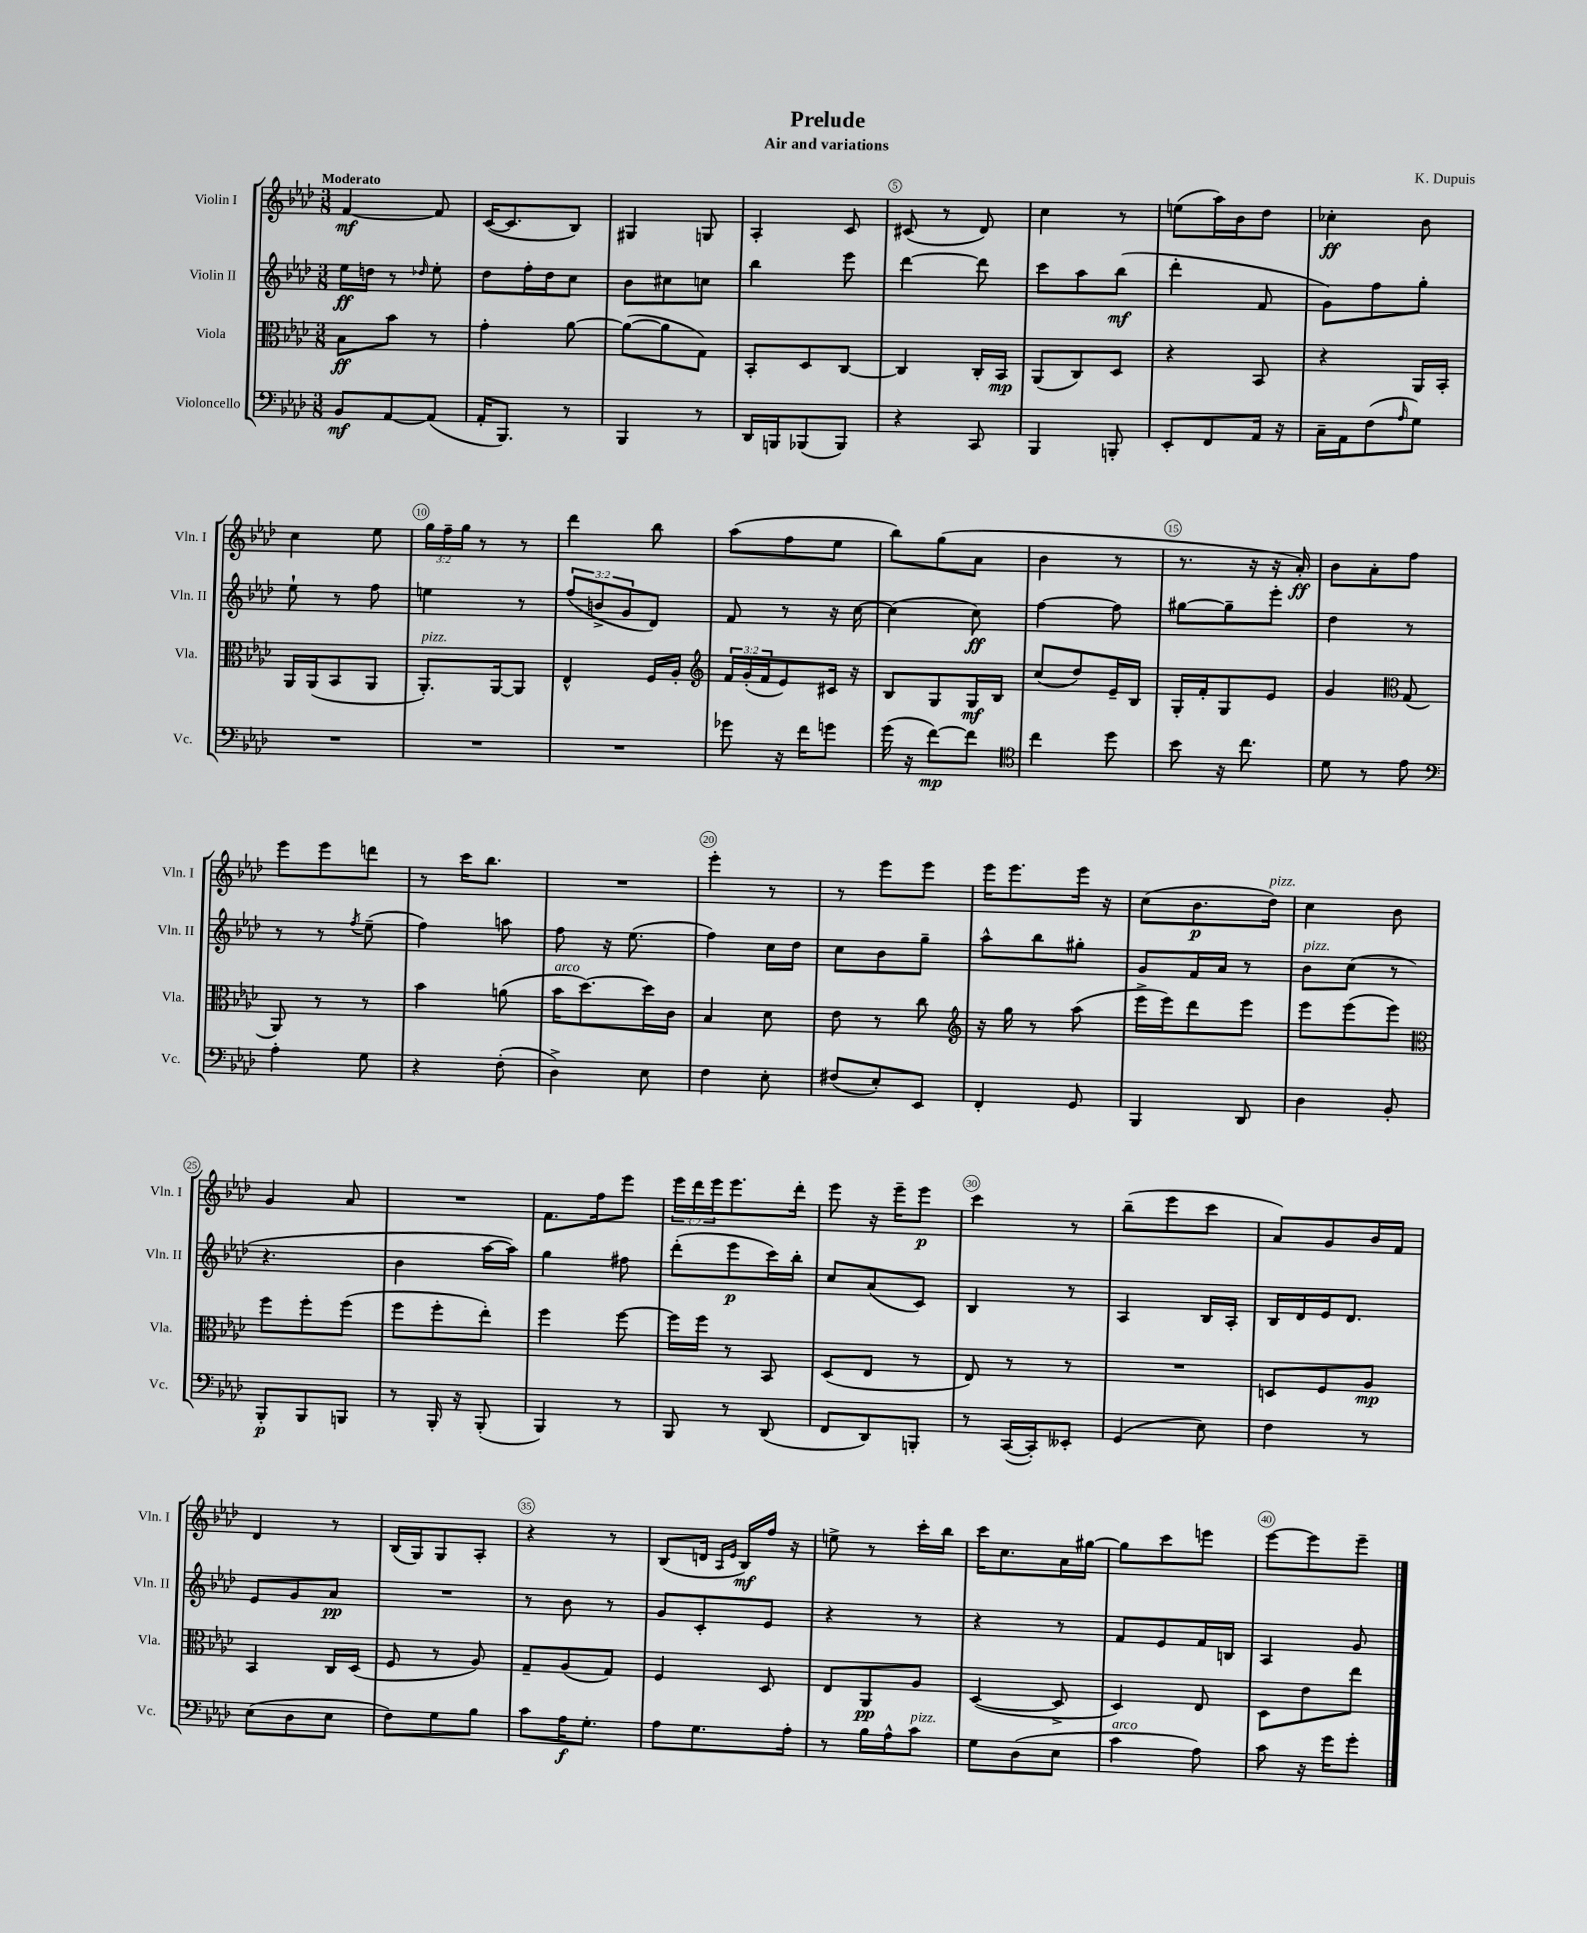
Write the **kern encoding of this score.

**kern	**dynam	**kern	**dynam	**kern	**dynam	**kern	**dynam
*part4	*part4	*part3	*part3	*part2	*part2	*part1	*part1
*staff4	*staff4	*staff3	*staff3	*staff2	*staff2	*staff1	*staff1
*I"Violoncello	*	*I"Viola	*	*I"Violin II	*	*I"Violin I	*
*I'Vc.	*	*I'Vla.	*	*I'Vln. II	*	*I'Vln. I	*
*clefF4	*	*clefC3	*	*clefG2	*	*clefG2	*
*k[b-e-a-d-]	*	*k[b-e-a-d-]	*	*k[b-e-a-d-]	*	*k[b-e-a-d-]	*
*M3/8	*	*M3/8	*	*M3/8	*	*M3/8	*
=1	=1	=1	=1	=1	=1	=1	=1
!	!	!	!	!	!	!LO:TX:a:B:t=Moderato	!
8BB-/L	mf	8B-\L	ff	16ee-\LL	ff	[4f/	mf
.	.	.	.	16ddn\JJ	.	.	.
[8AA-/	.	8b-\J	.	8r	.	.	.
.	.	.	.	16qqdd-X/	.	.	.
(8AA-/J]	.	8r	.	8ee-'\	.	8f/]	.
=2	=2	=2	=2	=2	=2	=2	=2
16AA-'/KL	.	4g'\	.	8dd-\L	.	([16c/KL	.
8.BBB-/J)	.	.	.	.	.	8.c/]	.
.	.	.	.	16ff'\L	.	.	.
.	.	.	.	16dd-\J	.	.	.
8r	.	[8a-\	.	8cc\J	.	8B-/J)	.
=3	=3	=3	=3	=3	=3	=3	=3
4BBB-/	.	(8a-\L_	.	8b-\L	.	4G#X/	.
.	.	8a-\]	.	8cc#X\	.	.	.
8r	.	8G\J)	.	8ccn\J	.	8Gn/	.
=4	=4	=4	=4	=4	=4	=4	=4
16DD-/LL	.	8BB-'/L	.	4bb-\	.	4A-'/	.
16BBBn/J	.	.	.	.	.	.	.
(8BBB-X/	.	8D-/	.	.	.	.	.
8BBB-/J)	.	[8C/J	.	8eee-\	.	8c/	.
=5	=5	=5	=5	=5	=5	=5	=5
4r	.	4C/]	.	[4ddd-\	.	(8c#X/	.
.	.	.	.	.	.	8r	.
8CC/	.	16C'/LL	.	8ddd-\]	.	8d-/)	.
.	.	16BB-/JJ	mp	.	.	.	.
=6	=6	=6	=6	=6	=6	=6	=6
4BBB-/	.	(8AA-/L	.	8ccc\L	.	4cc\	.
.	.	8C/)	.	8aa-\	.	.	.
8BBBn'/	.	8D-/J	.	(8bb-\J	mf	8r	.
=7	=7	=7	=7	=7	=7	=7	=7
8EE-'/L	.	4r	.	4ddd-'\	.	(8een\L	.
8FF/	.	.	.	.	.	16aa-\L)	.
.	.	.	.	.	.	16b-\J	.
16AA-/Jk	.	8BB-/	.	8f/	.	8dd-\J	.
16r	.	.	.	.	.	.	.
=8	=8	=8	=8	=8	=8	=8	=8
16C~\LL	.	4r	.	8g\L)	.	4cc-X'\	ff
16AA-\J	.	.	.	.	.	.	.
(8F\	.	.	.	8ff\	.	.	.
16qqA-/	.	.	.	.	.	.	.
8G\J)	.	16AA-/LL	.	8gg'\J	.	8b-\	.
.	.	16BB-'/JJ	.	.	.	.	.
!!LO:LB:g=z
=9	=9	=9	=9	=9	=9	=9	=9
4.r	.	16AA-/LL	.	8ee-`\	.	4cc\	.
.	.	(16AA-/J	.	.	.	.	.
.	.	8BB-/	.	8r	.	.	.
.	.	8AA-/J	.	8ff\	.	8ee-\	.
=10	=10	=10	=10	=10	=10	=10	=10
!	!	!LO:TX:a:i:t=pizz.	!	!	!	!	!
4.r	.	8.AA-'/L)	.	4een\	.	24gg\LL	.
.	.	.	.	.	.	24ff~\	.
.	.	.	.	.	.	24gg\JJ	.
.	.	.	.	.	.	8r	.
.	.	[16AA-/k	.	.	.	.	.
.	.	8AA-/J]	.	8r	.	8r	.
=11	=11	=11	=11	=11	=11	=11	=11
4.r	.	4E-^^/	.	(12ff/L	.	4ddd-\	.
.	.	.	.	12bn^/	.	.	.
.	.	.	.	12g/	.	.	.
.	.	16F/LL	.	8d-/J)	.	8bb-\	.
.	.	16A-'/JJ	.	.	.	.	.
=12	=12	=12	=12	=12	=12	=12	=12
*	*	*clefG2	*	*	*	*	*
8g-X\	.	24f/LL	.	8f/	.	(8aa-\L	.
.	.	(24g'/	.	.	.	.	.
.	.	24f/J	.	.	.	.	.
16r	.	8e-/)	.	8r	.	8ff\	.
16f\KL	.	.	.	.	.	.	.
8gn\J	.	16c#X/Jk	.	16r	.	8ee-\J	.
.	.	16r	.	[16cc\	.	.	.
=13	=13	=13	=13	=13	=13	=13	=13
(16g\	.	8B-/L	.	(4cc\]	.	8bb-\L)	.
16r	.	.	.	.	.	.	.
[8f\L)	mp	8G/	.	.	.	(8gg\	.
8f\J]	.	16G/L	mf	8cc\)	ff	8a-\J	.
.	.	16B-/JJ	.	.	.	.	.
=14	=14	=14	=14	=14	=14	=14	=14
*clefC4	*	*	*	*	*	*	*
4cc\	.	(8cc/L	.	[4ff\	.	4b-\	.
.	.	8dd-/)	.	.	.	.	.
8dd-\	.	16e-~/L	.	8ff\]	.	8r	.
.	.	16B-/JJ	.	.	.	.	.
=15	=15	=15	=15	=15	=15	=15	=15
8b-\	.	16G'/LL	.	[8gg#X\L	.	8.r	.
.	.	16f'/J	.	.	.	.	.
16r	.	8G/	.	8gg#~\]	.	.	.
8.cc\	.	.	.	.	.	16r	.
.	.	8e-/J	.	8eee-'\J	.	16r	.
.	.	.	.	.	.	16a-'/)	ff
=16	=16	=16	=16	=16	=16	=16	=16
8d-\	.	4g/	.	4dd-\	.	8b-\L	.
8r	.	.	.	.	.	8a-'\	.
*	*	*clefC3	*	*	*	*	*
8e-\	.	(8G/	.	8r	.	8ff\J	.
!!LO:LB:g=z
=17	=17	=17	=17	=17	=17	=17	=17
*clefF4	*	*	*	*	*	*	*
4A-'\	.	8AA-/)	.	8r	.	8eee-\L	.
.	.	8r	.	8r	.	8eee-\	.
.	.	.	.	8qff/	.	.	.
8G\	.	8r	.	(8ee-~\	.	8dddn\J	.
=18	=18	=18	=18	=18	=18	=18	=18
4r	.	4b-\	.	4ff\)	.	8r	.
.	.	.	.	.	.	16ccc\KL	.
.	.	.	.	.	.	8.bb-\J	.
(8F'\	.	(8an\	.	8aan\	.	.	.
=19	=19	=19	=19	=19	=19	=19	=19
!	!	!LO:TX:a:i:t=arco	!	!	!	!	!
4D-^\)	.	16b-\KL	.	8ff\	.	4.r	.
.	.	[8.dd-\)	.	.	.	.	.
.	.	.	.	16r	.	.	.
.	.	.	.	(8.ee-\	.	.	.
8E-\	.	16dd-\L]	.	.	.	.	.
.	.	16c\JJ	.	.	.	.	.
=20	=20	=20	=20	=20	=20	=20	=20
4F\	.	4B-/	.	4ff\)	.	4eee-'\	.
8E-'\	.	8d-\	.	16cc\LL	.	8r	.
.	.	.	.	16dd-\JJ	.	.	.
=21	=21	=21	=21	=21	=21	=21	=21
(8F#X/L	.	8e-\	.	8cc\L	.	8r	.
8E-'/)	.	8r	.	8b-\	.	8eee-\L	.
8EE-/J	.	8cc\	.	8gg~\J	.	8eee-\J	.
=22	=22	=22	=22	=22	=22	=22	=22
*	*	*clefG2	*	*	*	*	*
4FF'/	.	16r	.	8aa-^^\L	.	16eee-\KL	.
.	.	16gg\	.	.	.	8.eee-\	.
.	.	8r	.	8bb-\	.	.	.
8GG/	.	(8aa-\	.	8gg#X'\J	.	16eee-\Jk	.
.	.	.	.	.	.	16r	.
=23	=23	=23	=23	=23	=23	=23	=23
4BBB-/	.	16eee-^\LL	.	8g/L	.	(8cc\L	.
.	.	16eee-\J)	.	.	.	.	.
.	.	8ddd-\	.	16f/L	.	8.b-\	p
.	.	.	.	16a-/JJ	.	.	.
8DD-/	.	8eee-\J	.	8r	.	.	.
!	!	!	!	!	!	!LO:TX:a:i:t=pizz.	!
.	.	.	.	.	.	16dd-\Jk)	.
=24	=24	=24	=24	=24	=24	=24	=24
!	!	!	!	!LO:TX:a:i:t=pizz.	!	!	!
4D-\	.	8eee-\L	.	8b-\L	.	4cc\	.
.	.	(8eee-\	.	(8cc\J	.	.	.
8BB-'/	.	8eee-\J)	.	8r	.	8b-\	.
!!LO:LB:g=z
=25	=25	=25	=25	=25	=25	=25	=25
*	*	*clefC3	*	*	*	*	*
8BBB-'/L	p	8ff\L	.	4.r	.	4g/	.
8BBB-/	.	8ff'\	.	.	.	.	.
8BBBn/J	.	(8ff\J	.	.	.	8a-/	.
=26	=26	=26	=26	=26	=26	=26	=26
8r	.	8ff\L	.	4b-\	.	4.r	.
16BBB-'/	.	8ff'\	.	.	.	.	.
16r	.	.	.	.	.	.	.
(8BBB-'/	.	8ee-'\J)	.	[16aa-\LL	.	.	.
.	.	.	.	16aa-\JJ])	.	.	.
=27	=27	=27	=27	=27	=27	=27	=27
4BBB-/)	.	4ff\	.	4gg\	.	8.f\L	.
.	.	.	.	.	.	16ff\k	.
8r	.	[8ff\	.	8ff#X\	.	8eee-\J	.
=28	=28	=28	=28	=28	=28	=28	=28
8BBB-/	.	16ff\LL]	.	(8ddd-'\L	.	24eee-\LL	.
.	.	.	.	.	.	24ddd-\	.
.	.	16ff\JJ	.	.	.	.	.
.	.	.	.	.	.	24eee-\J	.
8r	.	8r	.	8eee-\	p	8.eee-\	.
(8DD-/	.	8BB-/	.	16ccc\L)	.	.	.
.	.	.	.	16bb-'\JJ	.	16ddd-'\Jk	.
=29	=29	=29	=29	=29	=29	=29	=29
8FF/L	.	(8D-/L	.	8cc/L	.	8eee-\	.
8DD-/)	.	8E-/J	.	(8a-/	.	16r	.
.	.	.	.	.	.	16eee-~\KL	.
8BBBn'/J	.	8r	.	8c/J)	.	8eee-\J	p
=30	=30	=30	=30	=30	=30	=30	=30
8r	.	8E-/)	.	4B-/	.	4ccc\	.
([16CC/LL	.	8r	.	.	.	.	.
16CC'/J])	.	.	.	.	.	.	.
8EE--X'/J	.	8r	.	8r	.	8r	.
=31	=31	=31	=31	=31	=31	=31	=31
(4GG/	.	4.r	.	4A-/	.	(8bb-~\L	.
.	.	.	.	.	.	8eee-\	.
8E-\)	.	.	.	16B-/LL	.	8ccc\J	.
.	.	.	.	16A-'/JJ	.	.	.
=32	=32	=32	=32	=32	=32	=32	=32
4F\	.	8Dn/L	.	16B-/LL	.	8a-/L)	.
.	.	.	.	16d-/	.	.	.
.	.	8F/	.	16e-/J	.	8g/	.
.	.	.	.	8.d-/J	.	.	.
8r	.	8A-/J	mp	.	.	16b-/L	.
.	.	.	.	.	.	16f/JJ	.
!!LO:LB:g=z
=33	=33	=33	=33	=33	=33	=33	=33
(8E-\L	.	4BB-/	.	8e-/L	.	4d-/	.
8D-\	.	.	.	8g/	.	.	.
8E-\J	.	16C/LL	.	8a-/J	pp	8r	.
.	.	(16D-/JJ	.	.	.	.	.
=34	=34	=34	=34	=34	=34	=34	=34
8F\L)	.	8F/	.	4.r	.	(16B-/LL	.
.	.	.	.	.	.	16G/J)	.
8G\	.	8r	.	.	.	8G/	.
8B-\J	.	8A-/)	.	.	.	8A-'/J	.
=35	=35	=35	=35	=35	=35	=35	=35
8c\L	.	8G~/L	.	8r	.	4r	.
16A-\K	f	(8A-/	.	8b-\	.	.	.
8.G'\J	.	.	.	.	.	.	.
.	.	8G/J)	.	8r	.	8r	.
=36	=36	=36	=36	=36	=36	=36	=36
8A-\L	.	4F/	.	8g/L	.	(8B-/L	.
8.G\	.	.	.	8c'/	.	16dn/Jk	.
.	.	.	.	.	.	16qqA-/LL	.
.	.	.	.	.	.	16qqe-/JJ	.
.	.	.	.	.	.	16B-/LL)	mf
.	.	8D-/	.	8e-/J	.	16ff/JJ	.
16A-'\Jk	.	.	.	.	.	16r	.
=37	=37	=37	=37	=37	=37	=37	=37
8r	.	8E-/L	.	4r	.	8een^\	.
16B-\LL	.	8AA-/	pp	.	.	8r	.
16A-^^\J	.	.	.	.	.	.	.
!LO:TX:a:i:t=pizz.	!	!	!	!	!	!	!
8c\J	.	8A-/J	.	8r	.	16ccc'\LL	.
.	.	.	.	.	.	16bb-\JJ	.
=38	=38	=38	=38	=38	=38	=38	=38
8G\L	.	([4D-/	.	4r	.	16ccc\KL	.
.	.	.	.	.	.	8.cc\	.
(8D-\	.	.	.	.	.	.	.
8E-\J	.	8D-^/]	.	8r	.	16a-\L	.
.	.	.	.	.	.	[16gg#X\JJ	.
=39	=39	=39	=39	=39	=39	=39	=39
!LO:TX:a:i:t=arco	!	!	!	!	!	!	!
4c\	.	4D-/)	.	8f/L	.	8gg#\L]	.
.	.	.	.	8e-/	.	8ccc\	.
8A-\)	.	8E-/	.	16f/L	.	8eeen\J	.
.	.	.	.	16Bn/JJ	.	.	.
=40	=40	=40	=40	=40	=40	=40	=40
8c\	.	8D-\L	.	4A-/	.	[8eee-\L	.
16r	.	8e-\	.	.	.	8eee-\]	.
16g\KL	.	.	.	.	.	.	.
8g'\J	.	8ee-\J	.	8g/	.	8eee-~\J	.
==	==	==	==	==	==	==	==
*-	*-	*-	*-	*-	*-	*-	*-
